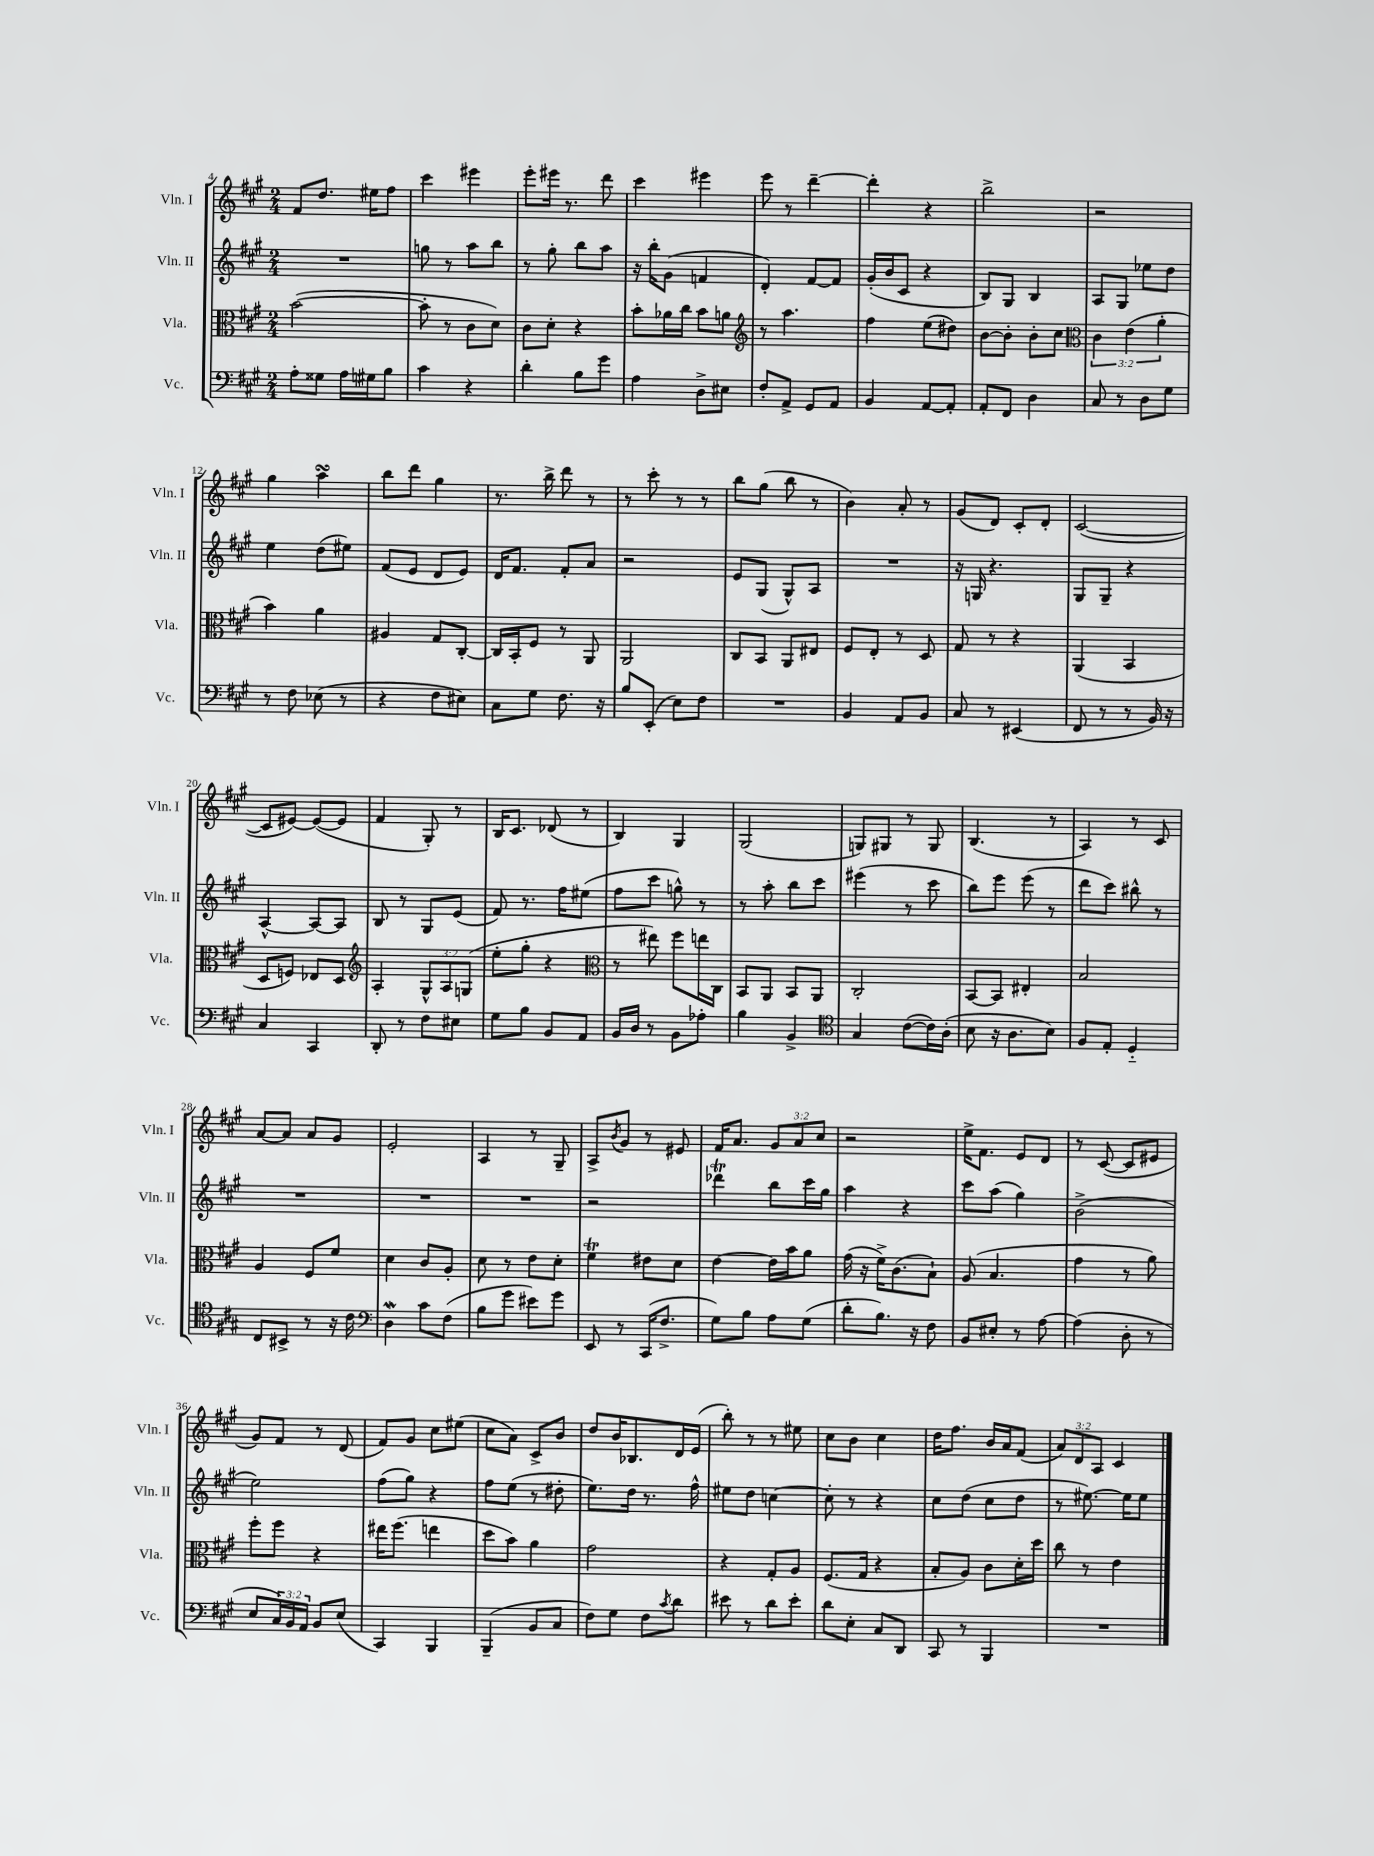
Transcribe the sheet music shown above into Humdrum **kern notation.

**kern	**kern	**kern	**kern
*staff4	*staff3	*staff2	*staff1
*clefF4	*clefC3	*clefG2	*clefG2
*k[f#c#g#]	*k[f#c#g#]	*k[f#c#g#]	*k[f#c#g#]
*M2/4	*M2/4	*M2/4	*M2/4
8A'	([2b	2r	8f#
8G##	.	.	8.dd
16A	.	.	.
16G#	.	.	16ee#
8B	.	.	8ff#
=	=	=	=
4c#	8b']	8gg	4ccc#
.	8r	8r	.
4r	8c#	8aa	4eee#
.	8d)	8bb	.
=	=	=	=
4d'	8c#	8r	8eee'
.	8d'	8gg#'	16eee#
.	.	.	8.r
8B	4r	8bb	.
8g#	.	8aa	8ddd
=	=	=	=
4A	8b'	16r	4ccc#
.	.	16bb'	.
.	16a-	(8g#	.
.	16cc#	.	.
8D^	8b	4f	4eee#
8E#	8a	.	.
=	=	=	=
*	*clefG2	*	*
8F#'	8r	4d')	8eee
8AA^	4.aa	.	8r
8GG#	.	[8f#	[4ddd~
8AA	.	8f#]	.
=	=	=	=
4BB	4ff#	(16g#'	4ddd']
.	.	16b	.
.	.	8c#	.
[8AA	(8ee	4r	4r
8AA']	8dd#)	.	.
=	=	=	=
8AA'	[8b	8B)	2bb^
8FF#	8b']	8G#	.
4D	8b'	4B	.
.	8cc#	.	.
=	=	=	=
*	*clefC3	*	*
8C#	6c#	8A	2r
8r	.	8G#	.
.	(6e	.	.
8D	.	8ee-	.
.	6a'	.	.
8G#	.	8dd	.
=	=	=	=
8r	4b)	4ee	4gg#
8F#	.	.	.
(8E-	4a	(8dd	4aa
8r	.	8ee#)	.
=	=	=	=
4r	4A#	(8f#	8bb
.	.	8e	8ddd
8F#	8G#	8d	4gg#
8E#)	[8C#'	8e)	.
=	=	=	=
8C#	16C#]	16d	8.r
.	16BB'	8.f#	.
8G#	8F#	.	.
.	.	.	16bb^
8.F#	8r	8f#'	8ddd
.	8AA	8a	8r
16r	.	.	.
=	=	=	=
8B	2AA	2r	8r
(8EE'	.	.	8ccc#'
8E)	.	.	8r
8F#	.	.	8r
=	=	=	=
2r	8C#	8e	8bb
.	8BB	(8G#	(8gg#
.	8AA	8G#^^)	8bb
.	8E#	8A	8r
=	=	=	=
4BB	8F#	2r	4b)
.	8E'	.	.
8AA	8r	.	8a'
8BB	8D	.	8r
=	=	=	=
8C#	8G#	16r	(8g#
.	.	16G	.
8r	8r	4.r	8d)
(4EE#	4r	.	8c#'
.	.	.	8d'
=	=	=	=
8FF#	(4AA	8G#	([2c#
8r	.	8G#~	.
8r	4BB	4r	.
16BB)	.	.	.
16r	.	.	.
=	=	=	=
4C#	8D	[4A^^	8c#]
.	8F)	.	[8e#)
4CC#	8E-	8A_	(8e#_
.	8D	8A]	8e#]
=	=	=	=
*	*clefG2	*	*
8DD'	4A'	8B	4f#
8r	.	8r	.
8F#	12G#^^	8G#	8G#')
.	12A	.	.
8E#	.	(8e	8r
.	(12G	.	.
=	=	=	=
8G#	8ee'	8f#)	16B
.	.	.	8.c#
8B	8gg#'	8.r	.
8BB	4r	.	(8d-
.	.	16ff#	.
8AA	.	(8ee#	8r
=	=	=	=
*	*clefC3	*	*
16BB	8r	8ff#	4B)
16D	.	.	.
8r	8ee#)	8ccc#	.
8BB	8ff#	8gg^^)	4G#
8A-'	16ee	8r	.
.	16C#	.	.
=	=	=	=
4B	8BB	8r	(2G#
.	8AA	8aa'	.
4BB^	8BB	8bb	.
.	8AA	8ccc#	.
=	=	=	=
*clefC4	*	*	*
4G#	2C#'	(4eee#	8G)
.	.	.	8G#
([8c#	.	8r	8r
16c#])	.	8ccc#	8G#
(16A'	.	.	.
=	=	=	=
8B	[8BB	8bb)	(4.B
16r	8BB]	8eee	.
8.A	.	.	.
.	4E#'	(8eee	.
8B)	.	8r	8r
=	=	=	=
8F#	2B	8ddd	4A)
8E'	.	8ccc#)	.
4D'~	.	8bb#^^	8r
.	.	8r	8c#
=	=	=	=
8C#	4A	2r	[8a
8BB#^	.	.	8a]
8r	8F#	.	8a
16r	8f#	.	8g#
16c#	.	.	.
=	=	=	=
*clefF4	*	*	*
4D	4d	2r	2e'
8c#	8c#	.	.
(8F#	8A'	.	.
=	=	=	=
8B	8d	2r	4A
8g#	8r	.	.
8e#)	8e	.	8r
8g#	8d'	.	8G#~
=	=	=	=
8EE	4f#	2r	8A^
.	.	.	8qb
8r	.	.	8g#
(16CC#	8e#	.	8r
8.F#^	.	.	.
.	8d	.	8e#
=	=	=	=
8G#)	[4e	4ddd-	16f#
.	.	.	8.a
8B	.	.	.
8A	16e]	8bb	12g#
.	16b	.	.
.	.	.	12a
(8G#	8a	16ccc#	.
.	.	.	12cc#
.	.	16gg#	.
=	=	=	=
8d'	(16g#	4aa	2r
.	16r	.	.
8.B)	16f#^)	.	.
.	(8.c#	.	.
.	.	4r	.
16r	.	.	.
8F#	8B`)	.	.
=	=	=	=
8BB	(8A	8ccc#	16ee^
.	.	.	8.f#
8E#'	4.B	(8aa	.
8r	.	4gg#)	8e
[8A	.	.	8d
=	=	=	=
(4A]	4g#	(2b^	8r
.	.	.	([8c#
8D'	8r	.	8c#]
8r	8a)	.	8e#
=	=	=	=
8E	8ff#'	2ee)	8g#)
24C#)	8ff#	.	8f#
24BB	.	.	.
24AA	.	.	.
8BB	4r	.	8r
(8E	.	.	(8d
=	=	=	=
4CC#)	16ee#	(8ff#	8f#)
.	(8.ff#	.	.
.	.	8gg#)	8g#
4BBB	4ee	4r	8cc#
.	.	.	(8ee#
=	=	=	=
(4BBB~	8dd	8ff#	8cc#
.	8b)	(8ee	8a)
8BB	4a	8r	8c#^
8C#	.	8dd#'	8b
=	=	=	=
8F#)	2g#	8.ee)	8dd
8G#	.	.	16b
.	.	16dd	8.B-
8F#	.	8.r	.
8qc#	.	.	.
8d	.	.	16d
.	.	16ff#^^	(16e
=	=	=	=
8e#	4r	8ee#	8bb')
8r	.	8dd	8r
8d	8G#'	[4cc	8r
8e#'	8A	.	8ee#
=	=	=	=
8d	(8.F#	8cc']	8cc#
8E'	.	8r	8b
.	16G#	.	.
8C#	4r	4r	4cc#
8DD	.	.	.
=	=	=	=
8CC#	8B'	8cc#	16dd
.	.	.	8.ff#
8r	8A)	(8dd	.
4BBB	8c#	8cc#	16b
.	.	.	16a
.	16d'	8dd	(8f#
.	16dd	.	.
=	=	=	=
2r	8cc#	8r	12a)
.	.	.	12d
.	8r	[8.ee#)	.
.	.	.	12A
.	4e	.	4c#
.	.	16ee#]	.
.	.	8ee#	.
==	==	==	==
*-	*-	*-	*-
